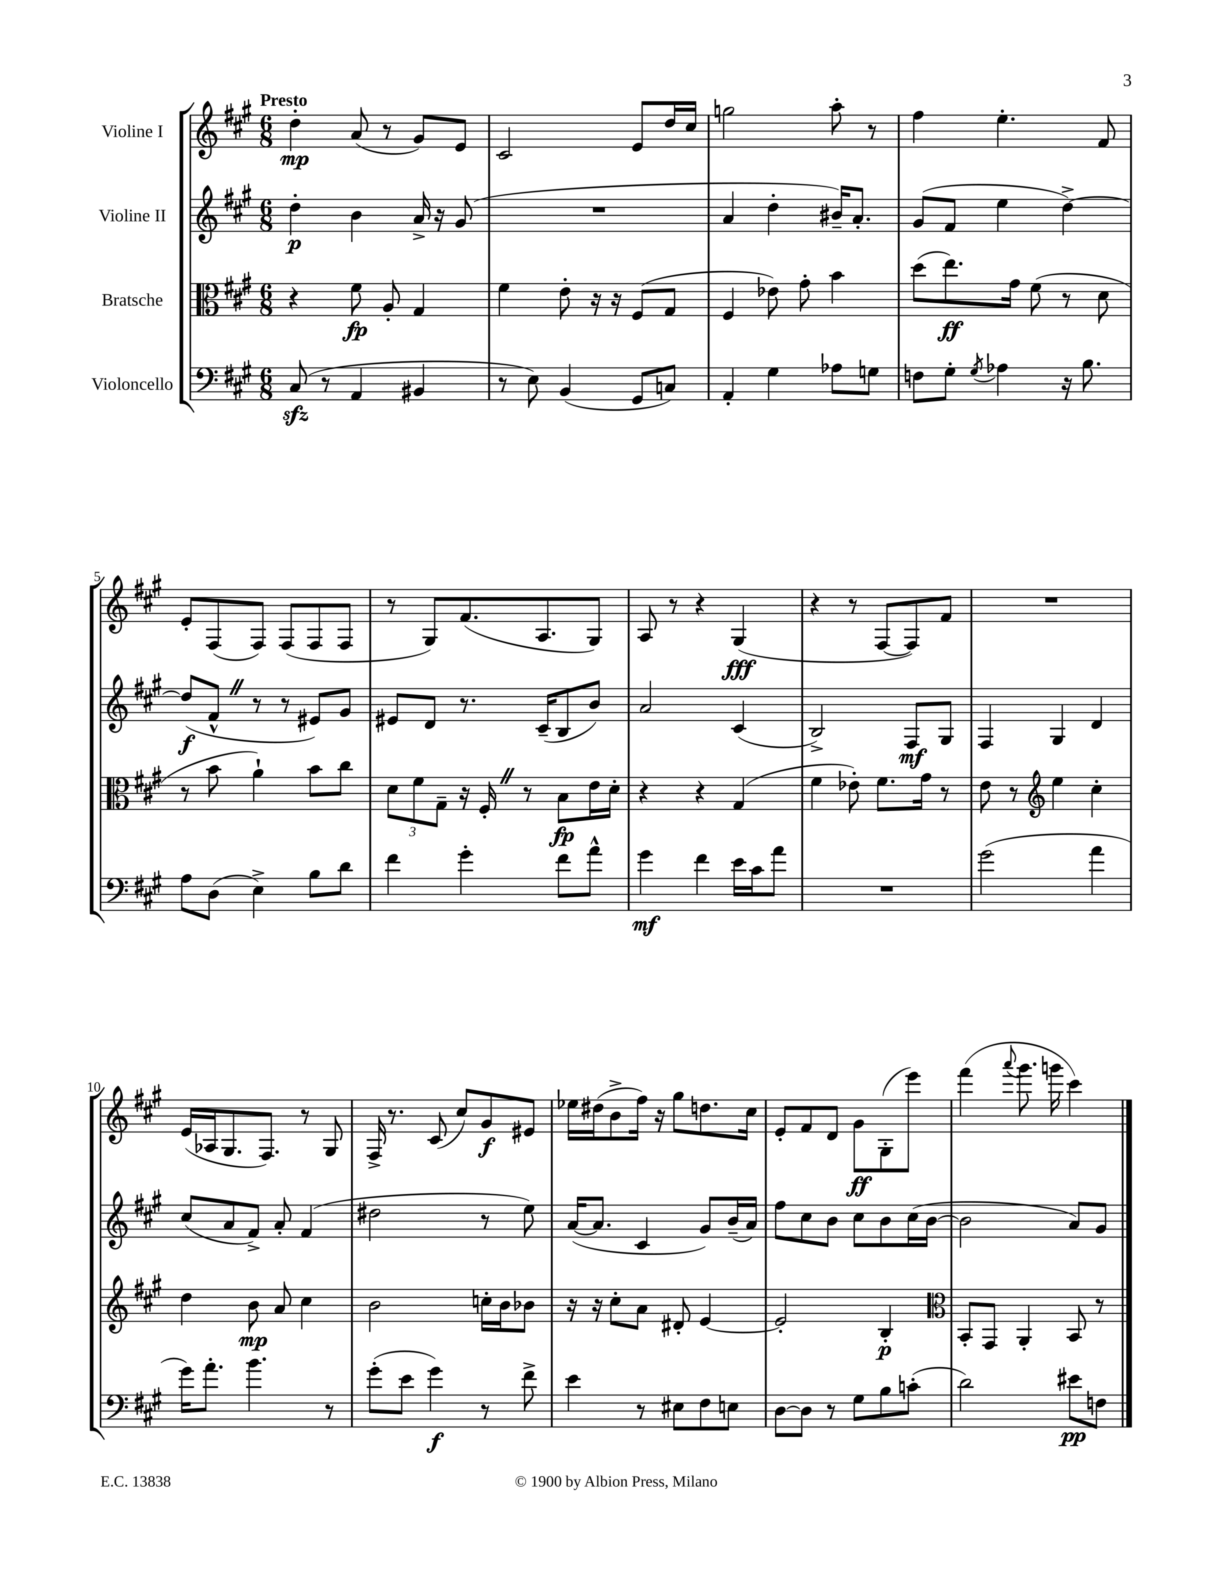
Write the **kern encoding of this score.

**kern	**kern	**kern	**kern
*staff4	*staff3	*staff2	*staff1
*clefF4	*clefC3	*clefG2	*clefG2
*k[f#c#g#]	*k[f#c#g#]	*k[f#c#g#]	*k[f#c#g#]
*M6/8	*M6/8	*M6/8	*M6/8
(8C#	4r	4dd'	4dd'
8r	.	.	.
4AA	8f#	4b	(8a
.	8A'	.	8r
4BB#	4G#	16a^	8g#)
.	.	16r	.
.	.	(8g#	8e
=	=	=	=
8r	4f#	2.r	2c#
8E)	.	.	.
(4BB	8e'	.	.
.	16r	.	.
.	16r	.	.
8GG#	(8F#	.	8e
8C)	8G#	.	16dd
.	.	.	16cc#
=	=	=	=
4AA'	4F#	4a	2gg
4G#	8e-)	4dd'	.
.	8g#'	.	.
8A-	4b	16b#~)	8aa'
.	.	8.a'	.
8G	.	.	8r
=	=	=	=
8F	(8dd	(8g#	4ff#
8G#'	8.ee)	8f#	.
8qG#	.	.	.
4A-	.	4ee	4.ee'
.	16g#	.	.
.	(8f#	.	.
16r	8r	[4dd^)	.
8.B	.	.	.
.	8d	.	8f#
=	=	=	=
8A	8r	(8dd]	8e'
(8D	8b	8f#^^	(8F#
4E^)	4a`)	8r	8F#)
.	.	8r	(8F#
8B	8b	8e#)	8F#
8d	8cc#	8g#	8F#
=	=	=	=
4f#	12d	8e#	8r
.	12f#	.	.
.	.	8d	8G#)
.	12G#~	.	.
4g#'	16r	8.r	(8.f#
.	16F#'	.	.
.	8r	.	.
.	.	(16c#~	8.A
8f#	8B	8B	.
8a^^	16e	8b)	8G#)
.	16d'	.	.
=	=	=	=
4g#	4r	2a	8A
.	.	.	8r
4f#	4r	.	4r
16e	(4G#	(4c#	(4G#
16c#	.	.	.
8a	.	.	.
=	=	=	=
2.r	4f#	2B^)	4r
.	8e-')	.	8r
.	8.f#	.	[8F#
.	.	8F#	8F#])
.	16g#	.	.
.	8r	8G#	8f#
=	=	=	=
(2g#	8e	4F#	2.r
.	8r	.	.
*	*clefG2	*	*
.	4ee	4G#	.
4a	4cc#'	4d	.
=	=	=	=
16g#)	4dd	(8cc#	(16e
8.a'	.	.	16A-
.	.	8a	8.G#
4.b	8b	8f#^)	.
.	.	.	8.F#)
.	8a	8a'	.
.	4cc#	(4f#	8r
8r	.	.	8G#
=	=	=	=
(8g#'	2b	2dd#	16F#^
.	.	.	8.r
8e	.	.	.
4g#)	.	.	(8c#
.	.	.	8cc#)
8r	16cc'	8r	8g#
.	16b	.	.
8f#^	8b-	8ee)	8e#
=	=	=	=
4e	16r	([16a	16ee-
.	16r	8.a]	(16dd#
.	8cc#'	.	8b^
8r	8a	4c#	16ff#)
.	.	.	16r
8E#	8d#'	.	8gg#
8F#	[4e	8g#)	8.dd
8E	.	(16b~	.
.	.	16a)	16cc#
=	=	=	=
[8D	2e']	8ff#	8e'
8D]	.	8cc#	8f#
8r	.	8b	8d
8G#	.	8cc#	8g#
8B	4B'	8b	(8G#'
(8c'	.	(16cc#	8eee)
.	.	[16b	.
=	=	=	=
*	*clefC3	*	*
2d)	8BB'	2b]	(4fff#
.	8GG#	.	.
.	.	.	8qqaaa
.	4AA'	.	8.ggg#
.	.	.	16ggg
8e#	8BB	8a)	4ccc#)
8F	8r	8g#	.
==	==	==	==
*-	*-	*-	*-
